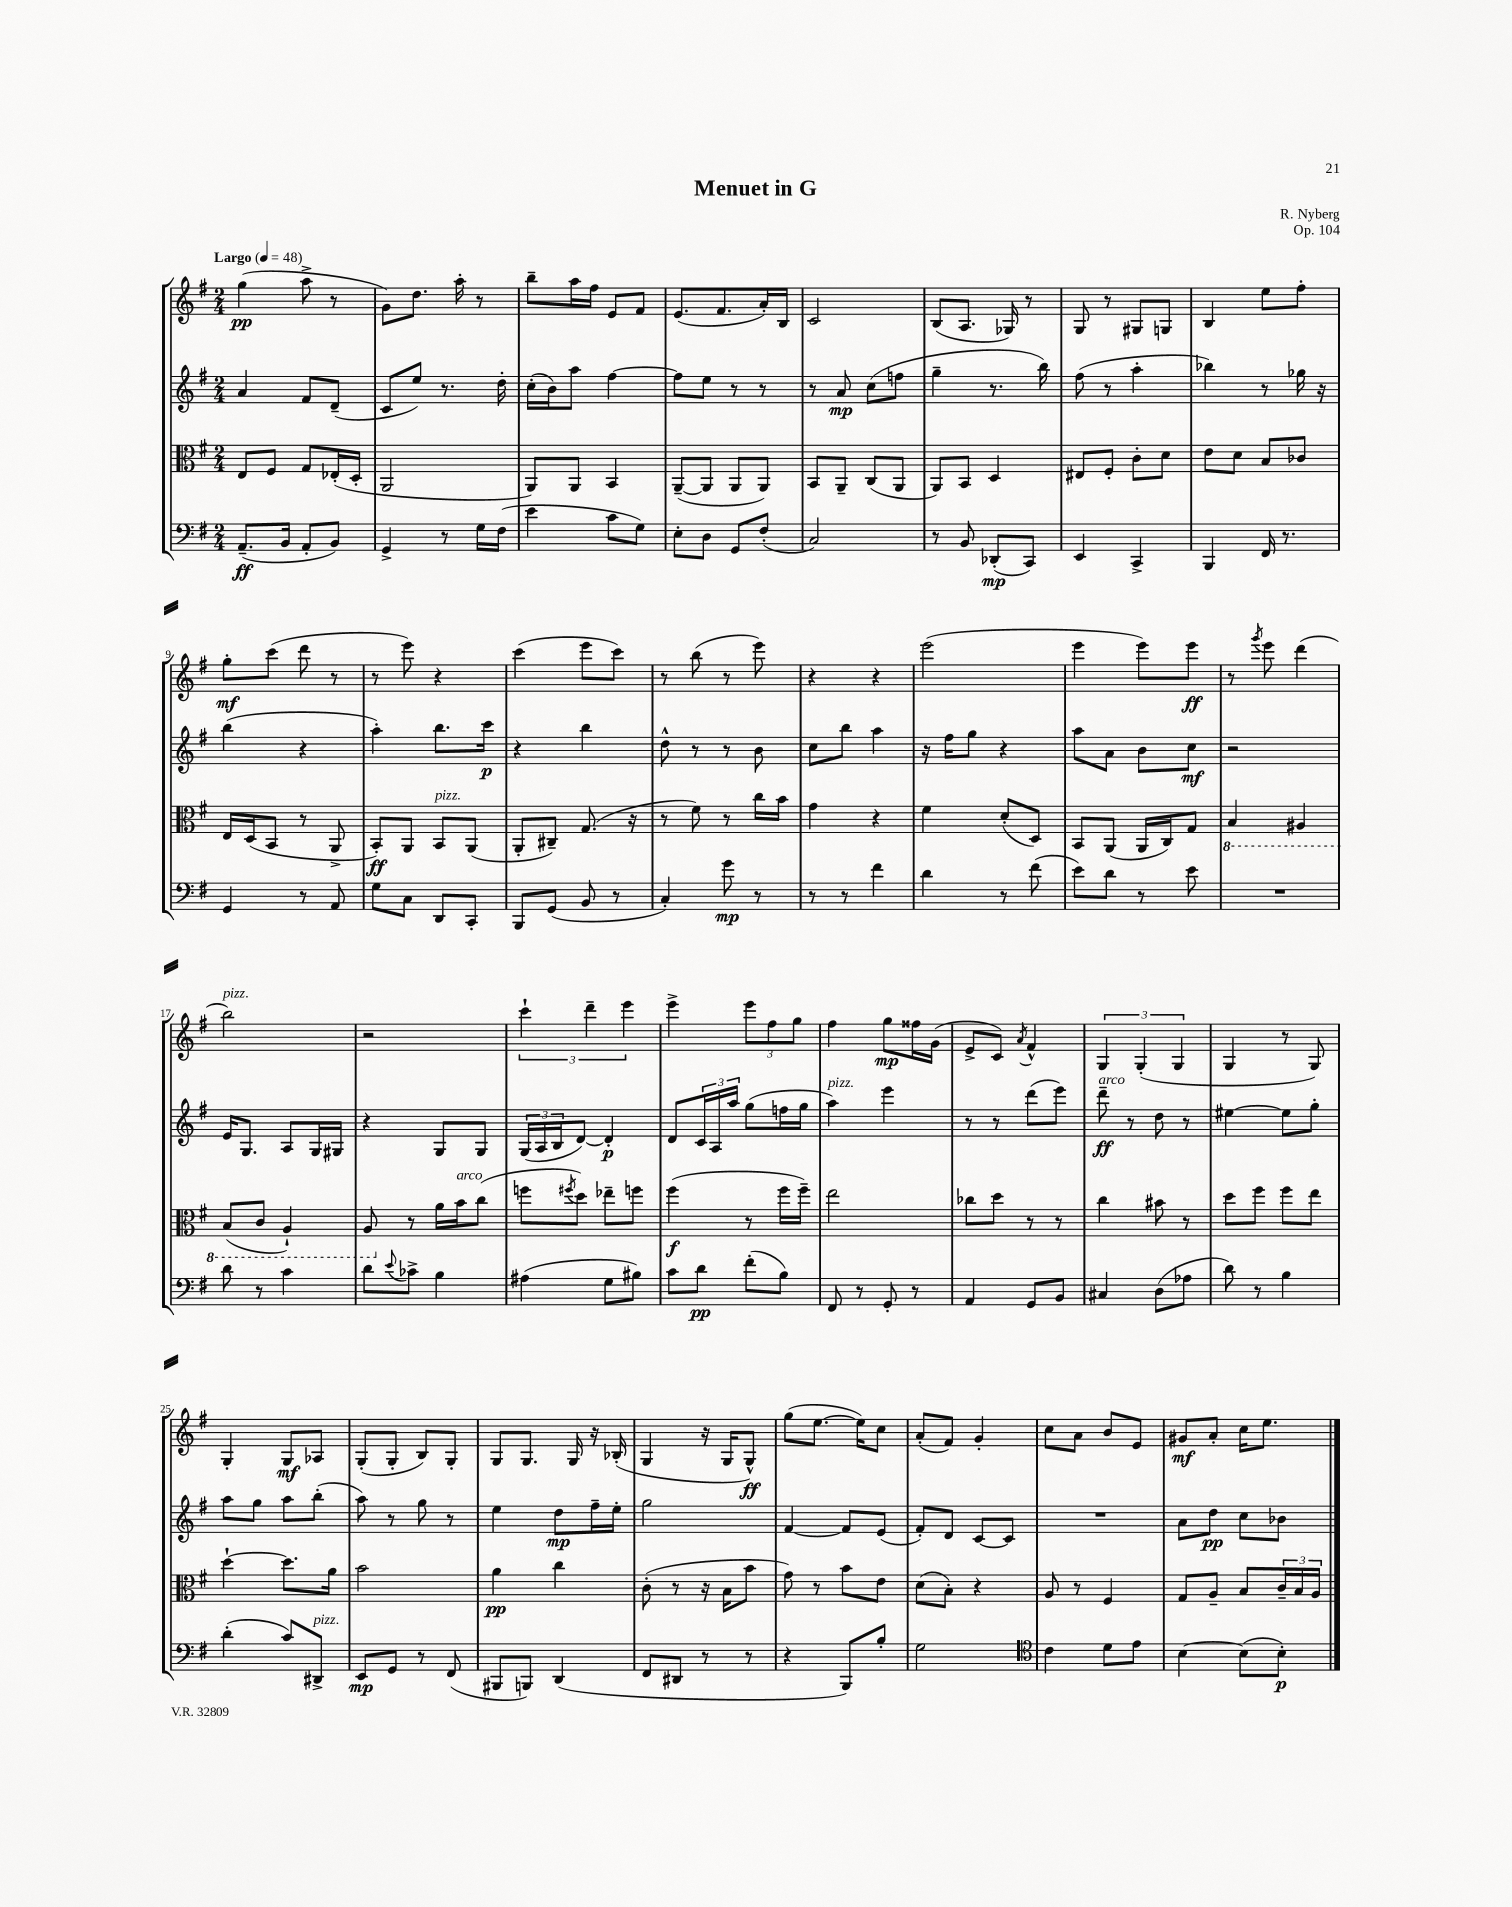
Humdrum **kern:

**kern	**kern	**kern	**kern
*staff4	*staff3	*staff2	*staff1
*clefF4	*clefC3	*clefG2	*clefG2
*k[f#]	*k[f#]	*k[f#]	*k[f#]
*M2/4	*M2/4	*M2/4	*M2/4
*MM48	*MM48	*MM48	*MM48
(8.AA~	8E	4a	(4gg
.	8F#	.	.
16BB	.	.	.
8AA'	8G	8f#	8aa^
8BB)	(16E-'	(8d~	8r
.	16D'	.	.
=	=	=	=
4GG^	2AA	8c	8g)
.	.	8ee)	8.dd
8r	.	8.r	.
.	.	.	16aa'
16G	.	.	8r
(16F#	.	16dd'	.
=	=	=	=
4e	8AA)	(16cc'	8bb~
.	.	16b)	.
.	8AA	8aa	16aa
.	.	.	16ff#
8c	4BB	[4ff#	8e
8G)	.	.	8f#
=	=	=	=
8E'	([8AA~	8ff#]	(8.e
8D	8AA]	8ee	.
.	.	.	8.f#
8GG	8AA	8r	.
(8F#'	8AA)	8r	16a')
.	.	.	16B
=	=	=	=
2C)	8BB	8r	2c
.	8AA~	8a	.
.	(8C	(8cc	.
.	8AA	8ff	.
=	=	=	=
8r	8AA)	4gg~	(8B
8BB	8BB	.	8.A
(8DD-'	4D	8.r	.
.	.	.	16G-)
8CC)	.	.	8r
.	.	16bb)	.
=	=	=	=
4EE	8E#	(8ff#	8G
.	8F#'	8r	8r
4CC^	8c'	4aa'	8G#
.	8d	.	8G
=	=	=	=
4BBB	8e	4bb-)	4B
.	8d	.	.
16FF#	8B	8r	8ee
8.r	.	.	.
.	8c-	16gg-	8ff#'
.	.	16r	.
=	=	=	=
4GG	16E	(4bb	8gg'
.	(16D	.	.
.	8BB	.	(8ccc
8r	8r	4r	8ddd
8AA	8AA^	.	8r
=	=	=	=
8G	8BB')	4aa')	8r
8C	8AA	.	8eee)
8DD	8BB	8.bb	4r
8CC'	(8AA	.	.
.	.	16ccc	.
=	=	=	=
8BBB	8AA'	4r	(4ccc
(8GG	8C#~)	.	.
8BB	(8.G	4bb	8eee
8r	.	.	8ccc)
.	16r	.	.
=	=	=	=
4C')	8r	8dd^^	8r
.	8f#)	8r	(8bb
8g	8r	8r	8r
8r	16cc	8b	8eee)
.	16b	.	.
=	=	=	=
8r	4g	8cc	4r
8r	.	8bb	.
4f#	4r	4aa	4r
=	=	=	=
4d	4f#	16r	(2eee
.	.	16ff#	.
.	.	8gg	.
8r	(8d'	4r	.
(8f#	8D)	.	.
=	=	=	=
8e)	8BB	8aa	4eee
8d	(8AA	8a	.
8r	16AA	8b	8eee)
.	16C)	.	.
8e	8G	8cc	8eee
=	=	=	=
2r	4BB	2r	8r
.	.	.	8qggg
.	.	.	8eee
.	4AA#	.	(4ddd
=	=	=	=
8d	(8BB	16e	2bb)
.	.	8.G	.
8r	8C	.	.
4c	4AA`)	8A	.
.	.	16G	.
.	.	16G#	.
=	=	=	=
8d	8AA	4r	2r
8qqe	.	.	.
8c-^	8r	.	.
4B	16a	8G	.
.	16b	.	.
.	(8cc	8G	.
=	=	=	=
(4A#	8ff	(24G	6ccc`
.	.	24A	.
.	.	24B	.
.	8qff#	.	.
.	8dd)	[8d)	.
.	.	.	6ddd~
8G	8ee-~	4d']	.
.	.	.	6eee
8B#)	8ff	.	.
=	=	=	=
8c	(4ff#	8d	4eee^
8d	.	24c	.
.	.	24A	.
.	.	24aa	.
(8f#'	8r	(8gg	12eee
.	.	.	12ff#
8B)	16ff#	16ff	.
.	.	.	12gg
.	16ff#~)	16gg	.
=	=	=	=
8FF#	2ee	4aa)	4ff#
8r	.	.	.
8GG'	.	4eee	8gg
8r	.	.	16ff##
.	.	.	(16g
=	=	=	=
4AA	8cc-	8r	8e^
.	8dd	8r	8c)
.	.	.	8qa
8GG	8r	(8ddd	4f#^^
8BB	8r	8eee)	.
=	=	=	=
4C#	4cc	8ddd~	6G
.	.	8r	.
.	.	.	(6G'
(8D	8b#	8dd	.
.	.	.	6G
8A-	8r	8r	.
=	=	=	=
8d)	8dd	[4ee#	4G
8r	8ff#	.	.
4B	8ff#	8ee#]	8r
.	8ee	8gg'	8G)
=	=	=	=
(4d'	[4dd`	8aa	4G'
.	.	8gg	.
8c)	8.dd]	8aa	8G
8DD#^	.	(8bb'	8A-
.	16a	.	.
=	=	=	=
8EE	2b	8aa)	(8G'
8GG	.	8r	8G'
8r	.	8gg	8B)
(8FF#	.	8r	8G'
=	=	=	=
8BBB#	4a	4ee	8G
8BBB)	.	.	8.G
(4DD	4cc	8dd	.
.	.	.	16G
.	.	16ff#~	16r
.	.	16ee'	(16B-'
=	=	=	=
8FF#	(8c'	2gg	4G
8DD#	8r	.	.
8r	16r	.	16r
.	16B	.	16G
8r	8b	.	8G^^)
=	=	=	=
4r	8g)	[4f#	(8gg
.	8r	.	[8.ee
8BBB)	8b	8f#]	.
.	.	.	16ee])
8B'	8e	(8e	8cc
=	=	=	=
2G	(8d	8f#')	(8a'
.	8B')	8d	8f#)
.	4r	[8c	4g'
.	.	8c]	.
=	=	=	=
*clefC4	*	*	*
4c	8A	2r	8cc
.	8r	.	8a
8d	4F#	.	8b
8e	.	.	8e
=	=	=	=
[4B	8G	8a	8g#
.	8A~	8dd	8a'
(8B]	8B	8cc	16cc
.	.	.	8.ee
8B')	24c~	8b-	.
.	24B	.	.
.	24A	.	.
==	==	==	==
*-	*-	*-	*-
